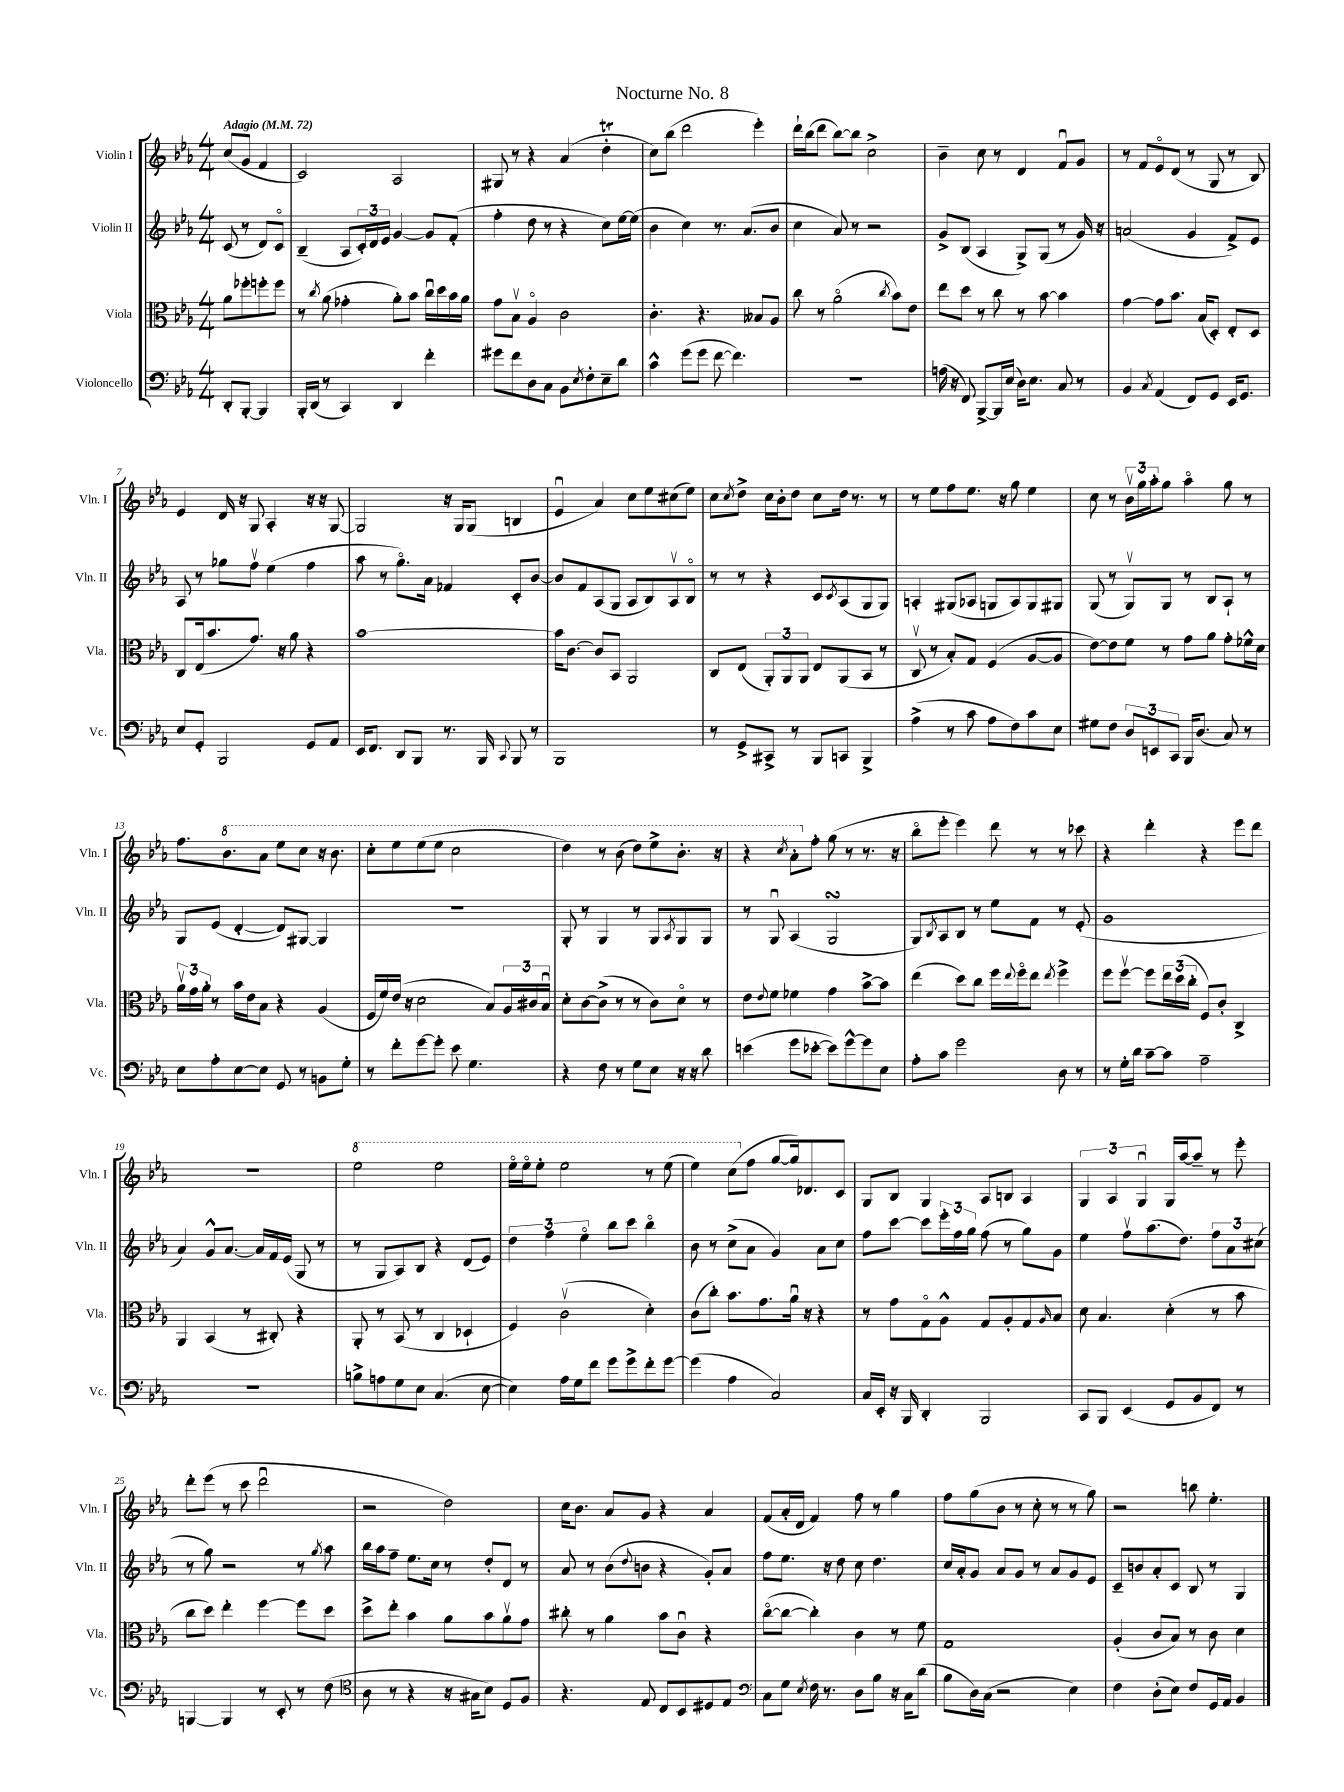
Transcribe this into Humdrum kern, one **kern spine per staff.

**kern	**kern	**kern	**kern
*part4	*part3	*part2	*part1
*staff4	*staff3	*staff2	*staff1
*I"Violoncello	*I"Viola	*I"Violin II	*I"Violin I
*I'Vc.	*I'Vla.	*I'Vln. II	*I'Vln. I
*clefF4	*clefC3	*clefG2	*clefG2
*k[b-e-a-]	*k[b-e-a-]	*k[b-e-a-]	*k[b-e-a-]
*M4/4	*M4/4	*M4/4	*M4/4
*MM72	*MM72	*MM72	*MM72
=	=	=	=
!	!	!	!LO:TX:a:B:t=Adagio
8DD'/L	8a-\L	(8c/	(8cc/L
[8BBB-'/J	8ff-X'\	8r	8g/J
4BBB-/]	8ffn'\	8d/L)	4f/
.	8ff\J	8c/J	.
=1	=1	=1	=1
16BBB-'/LL	8r	(4B-~/	2c/)
(16DD/JJ	.	.	.
.	8qcc/	.	.
8r	(8a-\	.	.
4CC/)	4g-X'\	8A-/L	.
.	.	24c'/L)	.
.	.	24d/	.
.	.	24e-/JJ	.
4DD/	8a-'\L)	[4g/	2A-/
.	8b-\J	.	.
4f'\	16ccu\LL	8g/L]	.
.	16dd\	.	.
.	16b-\	(8f'/J	.
.	16a-\JJ	.	.
=2	=2	=2	=2
8g#X\L	8g\L	4ff'\	8G#X/
8f\	8B-v\J	.	8r
8D\	4A-/	8dd\	4r
8C\J	.	8r	.
8BB-\L	2c\	4r	(4a-/
8qE-/	.	.	.
8F'\	.	.	.
8E-~\	.	8cc\L)	4ddt'\
8d\J	.	[16ee-\L	.
.	.	(16ee-\JJ]	.
=3	=3	=3	=3
4c^^\	4.c'\	4b-\	8cc\L)
.	.	.	(8bb-\J
(8g\L	.	4cc\)	2ddd\
8g\J	4.r	.	.
[8f\	.	8.r	.
4.f\])	.	.	.
.	.	(8.a-/L	.
.	8B--X/L	.	4eee-'\)
.	8A-/J	8b-/J	.
=4	=4	=4	=4
1r	8cc\	4cc\	16ddd`\LL
.	.	.	(16bb-\J
.	8r	.	8ddd\J
.	(2a-\	8a-/)	[8bb-\L)
.	.	8r	8bb-\J]
.	.	2r	2cc^\
.	8qcc/	.	.
.	8b-\L)	.	.
.	8e-\J	.	.
=5	=5	=5	=5
(16An\	8ee-\L	8g^/L	4b-~\
16r	.	.	.
8FF/)	8dd\J	(8B-/J	.
[8BBB-^/L	8r	4A-/	8cc\
16BBB-/L]	8cc\	.	8r
(16E-/JJ	.	.	.
16D\KL)	8r	8G^/L)	4d/
8.E-\J	.	.	.
.	[8b-\	(8G/J	.
8C/	4b-\]	8r	8fu/L
8r	.	16g/)	8g/J
.	.	16r	.
=6	=6	=6	=6
4BB-/	[4g\	(2an/	8r
.	.	.	8f/L
8qC/	.	.	.
(4AA-/	8g\L]	.	8e-/
.	8.b-\J	.	(8d/J
8FF/L)	.	4g/	8r
.	(16B-/KL	.	.
8GG/J	8D'/J)	.	8G/
16EE-/KL	8E-'/L	8f^/L)	8r
8.GG/J	.	.	.
.	8D/J	8e-/J	8B-/)
!!LO:LB:g=z
=7	=7	=7	=7
8E-/L	8C/L	8A-/	4e-/
8GG'/J	(16E-/k	8r	.
.	8.b-/	.	.
2BBB-/	.	8gg-X\L	16d/
.	.	.	16r
.	8.g/J)	8ffv\J	8G/
.	.	(4ee-\	4A-'/
.	16r	.	.
.	8a-\	.	.
8GG/L	4r	4ff\	16r
.	.	.	16r
8AA-/J	.	.	[8G/
=8	=8	=8	=8
16EE-/KL	[1b-	8aa-\	2G/]
8.FF/J	.	.	.
.	.	8r	.
8DD/L	.	8.gg\L)	.
8BBB-/J	.	.	.
.	.	16a-\Jk	.
8.r	.	4f-X/	16r
.	.	.	16G/KL
.	.	.	(8G/J
16BBB-/	.	.	.
8qqCC/	.	.	.
8BBB-/	.	8c'/L	4Bn/
8r	.	[8b-/J	.
=9	=9	=9	=9
1BBB-	16b-\KL]	8b-/L]	4e-u/
.	[8.c\J	.	.
.	.	8f/	.
.	8c/L]	(8A-/	4a-/)
.	8BB-/J	8G/J	.
.	2AA-/	8A-/L	8cc\L
.	.	8B-/)	8ee-\
.	.	8A-v/	(8cc#X\
.	.	8B-/J	8ee-\J)
=10	=10	=10	=10
8r	8C/L	8r	8cc\L
.	.	.	8qcc/
8GG^/L	(8E-/J	8r	8dd^\J
8CC#X^/J	12AA-'/L)	4r	16cc\LL
.	.	.	16b-'\J
.	12AA-/	.	.
8r	.	.	8dd\J
.	12AA-/J	.	.
8BBB-/L	8E-/L	8c/L	8cc\L
.	.	8qc/	.
8CCn/J	(8AA-/	(8A-/	16dd\Jk
.	.	.	8.r
4BBB-^/	8BB-/J	8G/	.
.	8r	8G/J)	8r
=11	=11	=11	=11
(4A-^\	8Cv/	4An'/	8r
.	8r	.	8ee-\L
8r	8B-'/L)	(8G#X/L	8ff\
8c\	8G/J	8A-X/J	8.ee-\J
8A-\L	(4F/	8Gn/L	.
.	.	.	16r
8F\)	.	8A-/)	8gg\
8c\	[8A-/L	8G/	4ee-\
8E-\J	8A-/J]	8G#X/J	.
=12	=12	=12	=12
8G#X\L	[8e-\L)	(8G/	8cc\
8F\J	8e-\]	8r	8r
12D/L	8f\J	8Gv/L)	24b-v\LL
.	.	.	24gg\
12EEn/	.	.	24aa-'\J
.	8r	8G/J	8gg\J
12CC/J	.	.	.
16BBB-/KL	8g\L	8r	4aa-\
(8.D/J	.	.	.
.	8a-\J	8B-/L	.
8C/)	8g'\L	8A-`/J	8gg\
8r	16f-X^^\L	8r	8r
.	16d\JJ	.	.
!!LO:LB:g=z
=13	=13	=13	=13
8E-\L	24a-v\LL	8G/L	8.ff\L
.	24g\	.	.
.	24a-'\JJ	.	.
8A-'\	8r	(8e-/J	.
*	*	*	*8va
.	.	.	8.bb-\
[8E-\	16b-\LL	[4d'/	.
.	16e-\J	.	.
8E-\J]	8B-\J	.	8aa-\J
8GG/	4r	8d/L])	8eee-\L
8r	.	[8G#X/J	8ccc\J
8BBn\L	(4A-/	4G#/]	16r
.	.	.	8.bb-\
8G'\J	.	.	.
=14	=14	=14	=14
8r	16F/LL	1r	8ccc'\L
.	16f/)	.	.
8f'\L	(16e-/JJ	.	8eee-\
.	16r	.	.
[8g\	2d\	.	(8eee-\
8g'\J]	.	.	8eee-\J
8e-\	.	.	2ccc\
4.G\	.	.	.
.	8B-/L)	.	.
.	24A-/L	.	.
.	24c#X/	.	.
.	24B-u/JJ	.	.
=15	=15	=15	=15
4r	8d'\L	8G'/	4ddd\)
.	[8c\	8r	.
8F\	(8c^\J]	4G/	8r
8r	8r	.	(8bb-\
8G\L	8r	8r	8ddd\L)
8E-\J	8c\L)	8G/L	8eee-^\
.	.	8qA-/	.
16r	8d\J	8G/	8.bb-'\J
16r	.	.	.
8d\	8r	8G/J	.
.	.	.	16r
=16	=16	=16	=16
(4en\	8e-\L	8r	4r
.	8qqe-/	.	.
.	8f\J	8Gu/	.
.	.	.	8qccc/
8g\L	4f-X\	(4A-/	8aa-'\L
*	*	*	*X8va
[8e-X'\J	.	.	8ff'\J
8e-\L])	4g\	2GsSsS/	(8gg\
[8g^^\	.	.	8r
8g\]	[8b-^\L	.	8.r
8E-\J	8b-\J]	.	.
.	.	.	16r
=17	=17	=17	=17
8A-'\L	(4ee-\	8G/L)	8bb-\L
.	.	8qB-/	.
8c\J	.	8A-/	8eee-'\J
2g\	8dd\L)	8B-/J	4eee-\)
.	8cc\J	8r	.
.	16ff\LL	8ee-\L	8ddd\
.	8qqee-/	.	.
.	16ff\J	.	.
.	8ee-\J	8f\J	8r
.	8qee-/	.	.
8D\	4ff^\	8r	8r
8r	.	(8e-'/	8ccc-X\
=18	=18	=18	=18
8r	8ff\L	1g	4r
16G'\LL	[8ffv\J	.	.
16d\JJ	.	.	.
[8c~\L	8ff\L]	.	4ddd'\
8c\J]	24ee-\L	.	.
.	(24dd\	.	.
.	24cc'\JJ	.	.
2A-~\	8F/L)	.	4r
.	8c'/J	.	.
.	4C^/	.	8eee-\L
.	.	.	8ddd\J
!!LO:LB:g=z
=19	=19	=19	=19
1r	4AA-/	4a-/)	1r
.	(4BB-/	8g^^/L	.
.	.	[8.a-/J	.
.	8r	.	.
.	.	16a-/LL]	.
.	8C#X'/)	16f/	.
.	.	(16e-/JJ	.
.	4r	8G/	.
.	.	8r	.
=20	=20	=20	=20
*	*	*	*8va
8Bn^\L	8AA-'/	8r	2eee-\
8An\	8r	8G/L	.
8G\	(8BB-/	8A-/)	.
8E-\J	8r	8B-/J	.
(4.C/	4C/	4r	2eee-\
.	4D-X`/	(8d/L	.
[8E-\	.	8e-/J)	.
=21	=21	=21	=21
4E-\])	4F/)	6dd\	16eee-\LL
.	.	.	16eee-\J
.	.	.	8eee-'\J
.	.	6ff\	.
16A-\LL	(2cv\	.	2eee-\
16G\J	.	.	.
.	.	6ee-\	.
8f\J	.	.	.
8g\L	.	8bb-\L	.
8g^\	.	8ccc\J	.
8f'\	4d'\)	4bb-\	8r
[8g\J	.	.	(8eee-\
=22	=22	=22	=22
(4g\]	(8c\L	8b-\	4eee-\)
.	8cc'\J)	8r	.
4A-\	8.b-\L	(8cc^\L	(8ccc\L
*	*	*	*X8va
.	.	8a-\J	8ff\J
.	8.g\	.	.
2C/)	.	4g/)	[8gg/L
.	16a-u\Jk	.	16gg/k])
.	16r	.	8.d-X/
.	4r	8a-\L	.
.	.	8cc\J	8c/J
=23	=23	=23	=23
16C/LL	8r	8ff\L	8G/L
16EE-'/JJ	.	.	.
16r	8g\L	[8ccc\J	8B-/J
16BBB-/	.	.	.
4DD'/	8G\	8ccc\L]	4G/
.	8A-^^\J	24eee-'\L	.
.	.	24ff\	.
.	.	24gg\JJ	.
2BBB-/	8G/L	(8ff\	8A-/L
.	8A-'/	8r	8Bn/J
.	8G/	8gg\L)	4A-/
.	16qqA-/	.	.
.	8B-/J	8g\J	.
=24	=24	=24	=24
8CC/L	8d\	4ee-\	6G/
8BBB-/J	4.B-/	.	.
.	.	.	6A-/
(4EE-/	.	8ffv\L	.
.	.	.	6Gu/
.	.	(8.aa-\	.
8GG/L	(4d'\	.	16G/LL
.	.	8.dd\J)	[16aa-/J
8BB-/	.	.	8aa-~/J]
8FF/J)	8r	12ff\L	8r
.	.	12a-\	.
8r	8b-\	.	8eee-'\
.	.	(12cc#X\J	.
!!LO:LB:g=z
=25	=25	=25	=25
[4BBBn/	8cc\L	8r	8ddd'\L
.	8dd\J)	8gg\)	(8eee-\J
4BBB/]	4ee-'\	2r	8r
.	.	.	8ccc\
8r	[4ff\	.	2dddu\
8EE-'/	.	.	.
8r	8ff\L]	8r	.
.	.	8qgg/	.
(8F\	8dd\J	8aa-\	.
=26	=26	=26	=26
*clefC4	*	*	*
8A-\	8dd^\L	16bb-\LL	2r
.	.	16aa-\J	.
8r	8ee-'\J	8ff~\J	.
4r	4b-\	8.ee-\L	.
.	.	16cc\Jk	.
16r	8a-\L	8r	2dd\)
16G#X\KL	.	.	.
8B-\J)	8b-\	8dd'/L	.
8D/L	8a-v\	8d/J	.
8F/J	8g\J	8r	.
=27	=27	=27	=27
4.r	8cc#X'\	8a-/	16cc\KL
.	.	.	8.b-\J
.	8r	8r	.
.	4a-\	(8b-\L	8a-/L
.	.	8qqdd/	.
8E-/	.	8bn\J	8g/J
8C/L	8b-\L	4r	4r
8BB-/	8cu\J	.	.
8D#X/	4r	8g'/L)	4a-/
8E-/J	.	8a-/J	.
=28	=28	=28	=28
*clefF4	*	*	*
8C\L	([8cc\L	8ff\L	(8f/L
8G\J	8cc\J_	8.ee-\J	16a-'/L
.	.	.	16d/JJ
8qE-/	.	.	.
16F\	4cc'\])	.	4f/)
8.r	.	16r	.
.	.	8dd\	.
8D\L	4c\	8cc\	8ff\
8B-\J	.	4.dd\	8r
16r	8r	.	4gg\
16C\KL	.	.	.
(8d\J	8f\	.	.
=29	=29	=29	=29
8B-\L	1G	16cc/LL	8ff\L
.	.	16a-'/J	.
16D\L)	.	8g/J	(8gg\
(16C\JJ	.	.	.
2r	.	8a-/L	8b-\J
.	.	8g/J	8r
.	.	8r	8cc'\
.	.	8a-/L	8r
4E-\)	.	8g/	8r
.	.	8e-/J	8gg\)
=30	=30	=30	=30
4F\	(4A-'/	8c~/L	2r
.	.	8bn/	.
(8D'\L	8c/L	8a-'/	.
8E-\J)	8B-/J)	8c/J	.
8F/L	8r	8B-/	8bbn\
16GG/L	8c\	8r	4.ee-'\
16AA-/JJ	.	.	.
4BB-/	4d\	4G/	.
==	==	==	==
*-	*-	*-	*-
